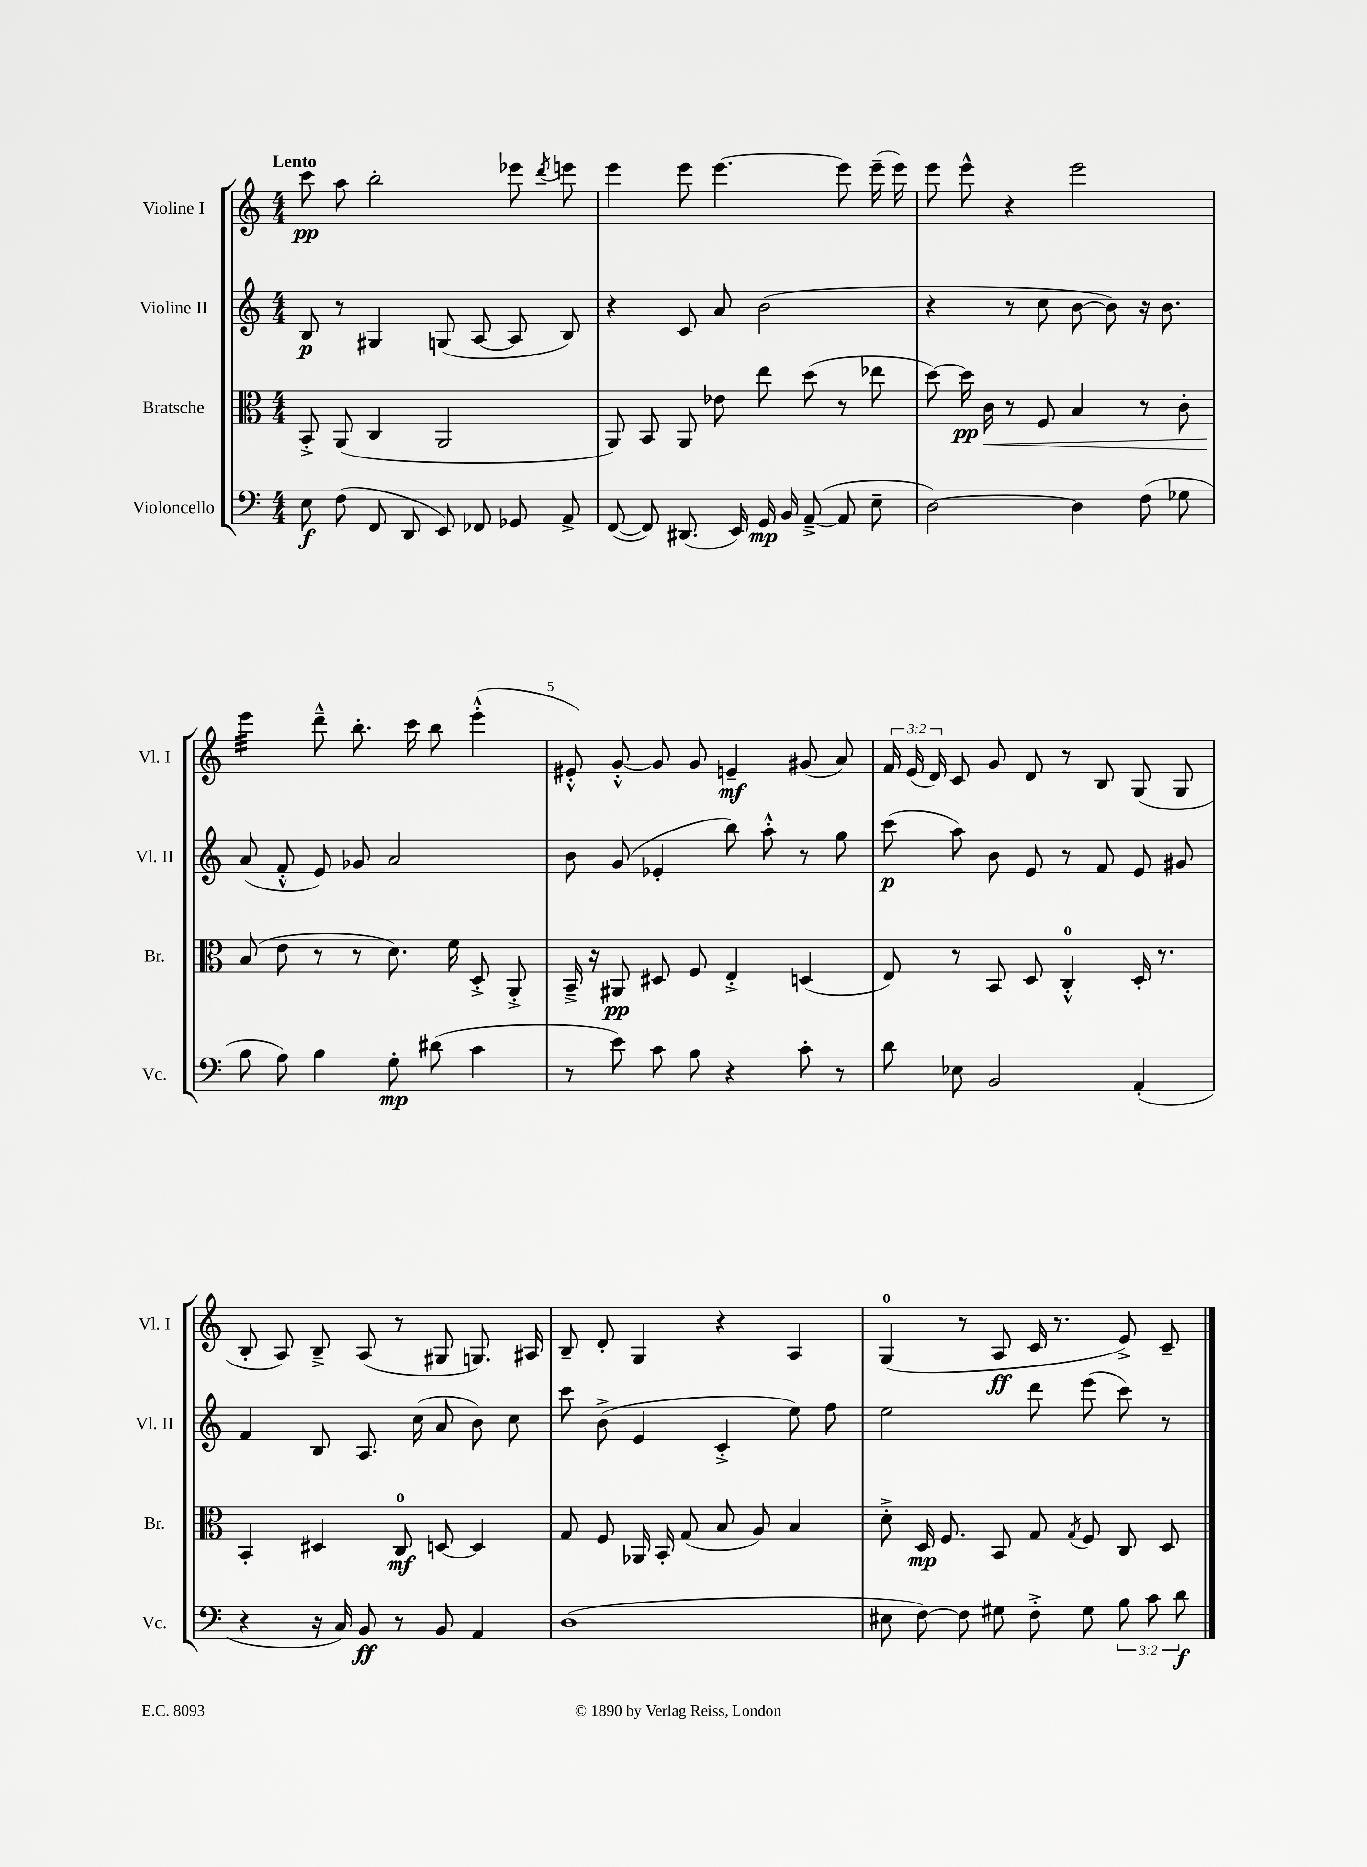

**kern	**kern	**kern	**kern
*staff4	*staff3	*staff2	*staff1
*clefF4	*clefC3	*clefG2	*clefG2
*k[]	*k[]	*k[]	*k[]
*M4/4	*M4/4	*M4/4	*M4/4
8E	8BB'^	8B	8ccc
(8F	(8AA	8r	8aa
8FF	4C	4G#	2bb'
8DD	.	.	.
8EE)	2AA	(8G	.
8FF-	.	[8A	.
8GG-	.	8A]	8eee-
.	.	.	8qddd
8AA^	.	8B)	8eee
=	=	=	=
([8FF	8AA)	4r	4eee
8FF])	8BB	.	.
(8.DD#	8AA	8c	8eee
.	8e-	8a	[4.eee
16EE)	.	.	.
16GG	8ee	(2b	.
16BB	.	.	.
([8AA~^	(8dd	.	.
8AA]	8r	.	8eee]
8E~	8ee-	.	(16eee~
.	.	.	16eee)
=	=	=	=
[2D)	[8dd)	4r	8eee
.	16dd]	.	8eee^^
.	16c	.	.
.	8r	8r	4r
.	8F	8cc	.
4D]	4B	[8b	2eee
.	.	8b])	.
(8F	8r	16r	.
.	.	8.b	.
8G-	8c'	.	.
=	=	=	=
8B	(8B	(8a	4eee
8A)	8e	8f'^^	.
4B	8r	8e)	8ddd~^^
.	8r	8g-	8.bb'
8G'	8.d)	2a	.
.	.	.	16ccc
(8d#	.	.	8bb
.	16f	.	.
4c	8D'^	.	(4eee'^^
.	8AA'^	.	.
=	=	=	=
8r	16BB~^	8b	8e#'^^)
.	16r	.	.
8e)	8AA#	(8g	[8g'^^
8c	8D#	4e-'	8g]
8B	8F	.	8g
4r	4E'^	8bb)	4e~
.	.	8aa'^^	.
8c'	(4D	8r	(8g#
8r	.	8gg	8a)
=	=	=	=
8d	8E)	(8ccc	24f
.	.	.	(24e
.	.	.	24d)
8E-	8r	8aa)	8c
2BB	8BB	8b	8g
.	8D	8e	8d
.	4C'^^	8r	8r
.	.	8f	8B
(4AA'	16D'	8e	(8G
.	8.r	.	.
.	.	8g#	8G
=	=	=	=
4r	4BB'	4f	8B'
.	.	.	8A)
16r	4D#	8B	8B~^
16C)	.	.	.
8BB	.	8.A	(8A
8r	8C	.	8r
.	.	(16cc	.
8BB	[8D	8a	8G#
4AA	4D]	8b)	8.G)
.	.	8cc	.
.	.	.	16A#
=	=	=	=
(1D	8G	8ccc	8B~
.	8F	(8b^	8d'
.	16AA-	4e	4G
.	16BB'	.	.
.	(8G	.	.
.	8B	4c'^	4r
.	8A)	.	.
.	4B	8ee)	4A
.	.	8ff	.
=	=	=	=
8E#	8d'^	2ee	(4G
[8F)	16D	.	.
.	8.F	.	.
8F]	.	.	8r
8G#	8BB	.	8A
8F'^	8G	8ddd	16c
.	.	.	8.r
.	8qG	.	.
8G#	8F	(8eee	.
12B	8C	8ccc)	8e^)
12c	.	.	.
.	8D	8r	8c~
12d	.	.	.
==	==	==	==
*-	*-	*-	*-
